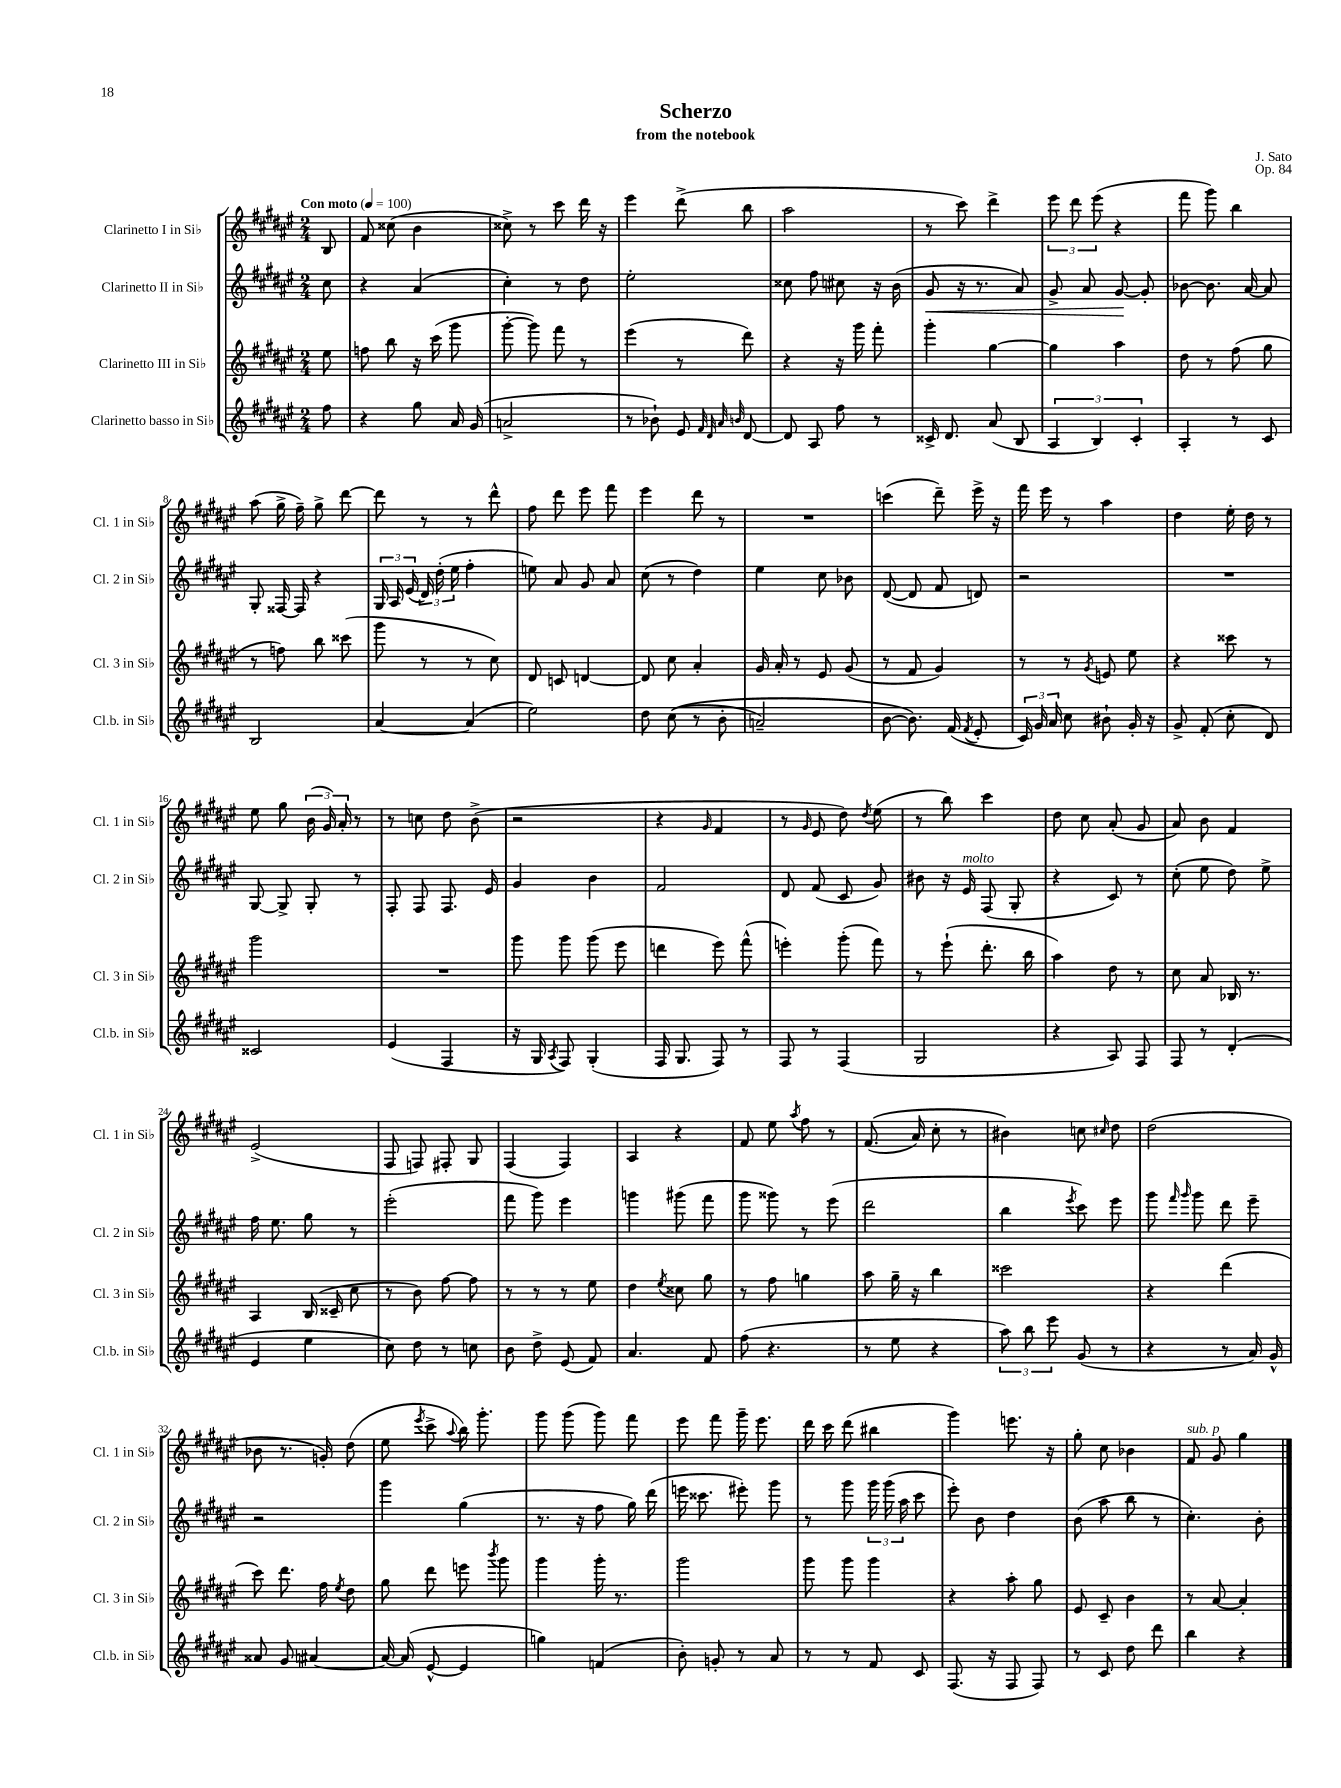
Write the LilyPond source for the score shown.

\header { title = "Scherzo" composer = "J. Sato" subtitle = "from the notebook" opus = "Op. 84" }
<<
\new StaffGroup <<
\new Staff = "s0" \with { instrumentName = "Clarinetto I in Sib" shortInstrumentName = "Cl. 1 in Sib" } {
    \clef treble \key fis \major \numericTimeSignature \time 2/4 \partial 8 \tempo "Con moto" 4 = 100
    \autoBeamOff b8 |
    fis'8 cisis''8( b'4 |
    cisis''8->) r8 cis'''8 dis'''16 r16 |
    eis'''4 dis'''8->( b''8 |
    ais''2 |
    r8 cis'''8) dis'''4-> |
    \tuplet 3/2 { eis'''8 dis'''8 eis'''8( } r4 |
    fis'''8 gis'''8) b''4 |
    ais''8( gis''16-> fis''16--) gis''8-> dis'''8~ |
    dis'''8 r8 r8 dis'''8-^ |
    fis''8 dis'''8 eis'''8 fis'''8 |
    eis'''4 dis'''8 r8 |
    R2 |
    c'''4( dis'''8--) eis'''16-> r16 |
    fis'''16 eis'''16 r8 ais''4 |
    dis''4 eis''16-. dis''16 r8 |
    eis''8 gis''8 \tuplet 3/2 { b'16( gis'16) ais'16-. } r8 |
    r8 c''8 dis''8 b'8->( |
    r2 |
    r4 \grace { gis'16 } fis'4 |
    r8 \grace { gis'16 } eis'8 dis''8) \acciaccatura { dis''8 } eis''8( |
    r8 b''8) cis'''4 |
    dis''8 cis''8 ais'8-.( gis'8 |
    ais'8) b'8 fis'4 |
    eis'2->( |
    fis8 f8) fis8-. gis8 |
    fis4( fis4) |
    ais4 r4 |
    fis'8 eis''8 \acciaccatura { ais''8 } fis''8 r8 |
    fis'8.(\( ais'16) cis''8-. r8 |
    bis'4\) c''8 \grace { cis''16 } dis''8 |
    dis''2( |
    bes'8 r8. g'16-.) dis''8( |
    eis''8 \acciaccatura { eis'''8 } cis'''8-> \appoggiatura { ais''8 } b''16) gis'''8.-. |
    gis'''8 gis'''8( gis'''8) fis'''8 |
    eis'''8 fis'''8 gis'''16-- eis'''8. |
    dis'''16 cis'''16 dis'''8( bis''4 |
    gis'''4) e'''8. r16 |
    gis''8-. cis''8 bes'4 |
    fis'8^\markup { \italic "sub. p" } gis'8 gis''4 \bar "|." |
}
\new Staff = "s1" \with { instrumentName = "Clarinetto II in Sib" shortInstrumentName = "Cl. 2 in Sib" } {
    \clef treble \key fis \major \numericTimeSignature \time 2/4 \partial 8
    \autoBeamOff cis''8 |
    r4 ais'4( |
    cis''4-.) r8 dis''8 |
    eis''2-. |
    cisis''8 fis''8 cis''8 r16 b'16( |
    gis'8\< r16 r8. ais'8) |
    gis'8-> ais'8 gis'8~\! gis'8-. |
    bes'8~ bes'8. ais'16~ ais'8 |
    gis8-. fisis16~ fisis16 r4 |
    \tuplet 3/2 { gis16 ais16 eis'16( } \tuplet 3/2 { dis'16) dis''16-.( eis''16 } fis''4-. |
    e''8) ais'8 gis'8 ais'8 |
    cis''8( r8 dis''4) |
    eis''4 cis''8 bes'8 |
    dis'8~( dis'8 fis'8 d'8) |
    r2 |
    R2 |
    gis8~ gis8-> gis8-. r8 |
    fis8-. fis8 fis8. eis'16 |
    gis'4 b'4 |
    fis'2 |
    dis'8 fis'8( cis'8 gis'8) |
    bis'8 r16 eis'16^\markup { \italic "molto" } fis8( gis8-. |
    r4 cis'8) r8 |
    cis''8-.( eis''8 dis''8) eis''8-> |
    fis''16 eis''8. gis''8 r8 |
    eis'''2-.( |
    fis'''8 gis'''8) eis'''4 |
    g'''4 gis'''8( fis'''8 |
    gis'''8 gisis'''8) r8 eis'''8( |
    dis'''2 |
    b''4 \acciaccatura { eis'''8 } cis'''8) eis'''8 |
    gis'''8 \grace { fis'''16 gis'''16 } gis'''8 dis'''8 eis'''8-- |
    r2 |
    gis'''4 gis''4( |
    r8. r16 fis''8 gis''16) dis'''16( |
    e'''16 cisis'''8. eis'''8-.) gis'''8 |
    r8 gis'''8 \tuplet 3/2 { gis'''16 gis'''16( ais''16 } cis'''8 |
    eis'''8-.) b'8 dis''4 |
    b'8( ais''8 b''8 r8 |
    cis''4.-.) b'8-. \bar "|." |
}
\new Staff = "s2" \with { instrumentName = "Clarinetto III in Sib" shortInstrumentName = "Cl. 3 in Sib" } {
    \clef treble \key fis \major \numericTimeSignature \time 2/4 \partial 8
    \autoBeamOff eis''8 |
    f''8 b''8 r16 cis'''16( gis'''8 |
    gis'''8~-. gis'''8) fis'''8 r8 |
    eis'''4( r8 dis'''8) |
    r4 r16 gis'''16 fis'''8-. |
    gis'''4-. gis''4~ |
    gis''4 ais''4 |
    dis''8 r8 fis''8( gis''8 |
    r8 f''8) b''8 cisis'''8( |
    gis'''8 r8 r8 cis''8) |
    dis'8 c'8 d'4~ |
    d'8 cis''8 ais'4-. |
    gis'16 ais'16-. r8 eis'8 gis'8( |
    r8 fis'8 gis'4) |
    r8 r8 \acciaccatura { gis'8 } e'8 eis''8 |
    r4 cisis'''8 r8 |
    gis'''2 |
    R2 |
    gis'''8 gis'''8 gis'''8( eis'''8 |
    d'''4 eis'''8) fis'''8-^( |
    e'''4-.) gis'''8-.( fis'''8) |
    r8 eis'''8-!( dis'''8.-. b''16 |
    ais''4) dis''8 r8 |
    cis''8 ais'8 bes16 r8. |
    ais4 b16( cisis'16-- cis''8 |
    r8 b'8) fis''8~ fis''8 |
    r8 r8 r8 eis''8 |
    dis''4 \acciaccatura { eis''8 } cisis''8 gis''8 |
    r8 fis''8 g''4 |
    ais''8 gis''16-- r16 b''4 |
    cisis'''2 |
    r4 dis'''4( |
    cis'''8) dis'''8. fis''16 \acciaccatura { eis''8 } dis''8 |
    gis''8 dis'''8 e'''8 \acciaccatura { b'''8 } gis'''8 |
    gis'''4 gis'''16-. r8. |
    gis'''2 |
    gis'''8 gis'''8 gis'''4 |
    r4 ais''8-. gis''8 |
    eis'8 cis'8-- b'4 |
    r8 ais'8~ ais'4-. \bar "|." |
}
\new Staff = "s3" \with { instrumentName = "Clarinetto basso in Sib" shortInstrumentName = "Cl.b. in Sib" } {
    \clef treble \key fis \major \numericTimeSignature \time 2/4 \partial 8
    \autoBeamOff fis''8 |
    r4 gis''8 ais'16 gis'16( |
    a'2-> |
    r8 bes'8-!) eis'8 \grace { fis'32 dis'32 ais'32 b'32 } dis'8~ |
    dis'8 ais8 fis''8 r8 |
    cisis'16-> dis'8. ais'8( b8 |
    \tuplet 3/2 { ais4 b4) cis'4-. } |
    ais4-. r8 cis'8 |
    b2 |
    ais'4~ ais'4( |
    eis''2) |
    dis''8 cis''8(\( r8 b'8-. |
    a'2--) |
    b'8~ b'8.\) fis'16( \acciaccatura { fis'8 } eis'8-. |
    \tuplet 3/2 { cis'16) gis'16 ais'16 } cis''8 bis'8-! gis'16-. r16 |
    gis'8-> fis'8-.( cis''8-. dis'8) |
    cisis'2 |
    eis'4( fis4 |
    r16 gis16 \acciaccatura { ais8 } fis8) gis4-.( |
    fis16 gis8. fis8) r8 |
    fis8 r8 fis4( |
    gis2 |
    r4 ais8) fis8 |
    fis8 r8 dis'4-.( |
    eis'4 eis''4 |
    cis''8) dis''8 r8 c''8 |
    b'8 dis''8-> eis'8( fis'8) |
    ais'4. fis'8 |
    fis''8( r4. |
    r8 eis''8 r4 |
    \tuplet 3/2 { ais''8) b''8 eis'''8 } gis'8( r8 |
    r4 r8 ais'16) gis'16-^ |
    aisis'8 gis'8 ais'4~ |
    ais'16~ ais'16( eis'8~-^ eis'4 |
    g''4) f'4( |
    b'8-.) g'8-. r8 ais'8 |
    r8 r8 fis'8 cis'8 |
    fis8.( r16 fis8 fis8) |
    r8 cis'8 dis''8 dis'''8 |
    b''4 r4 \bar "|." |
}
>>
>>
